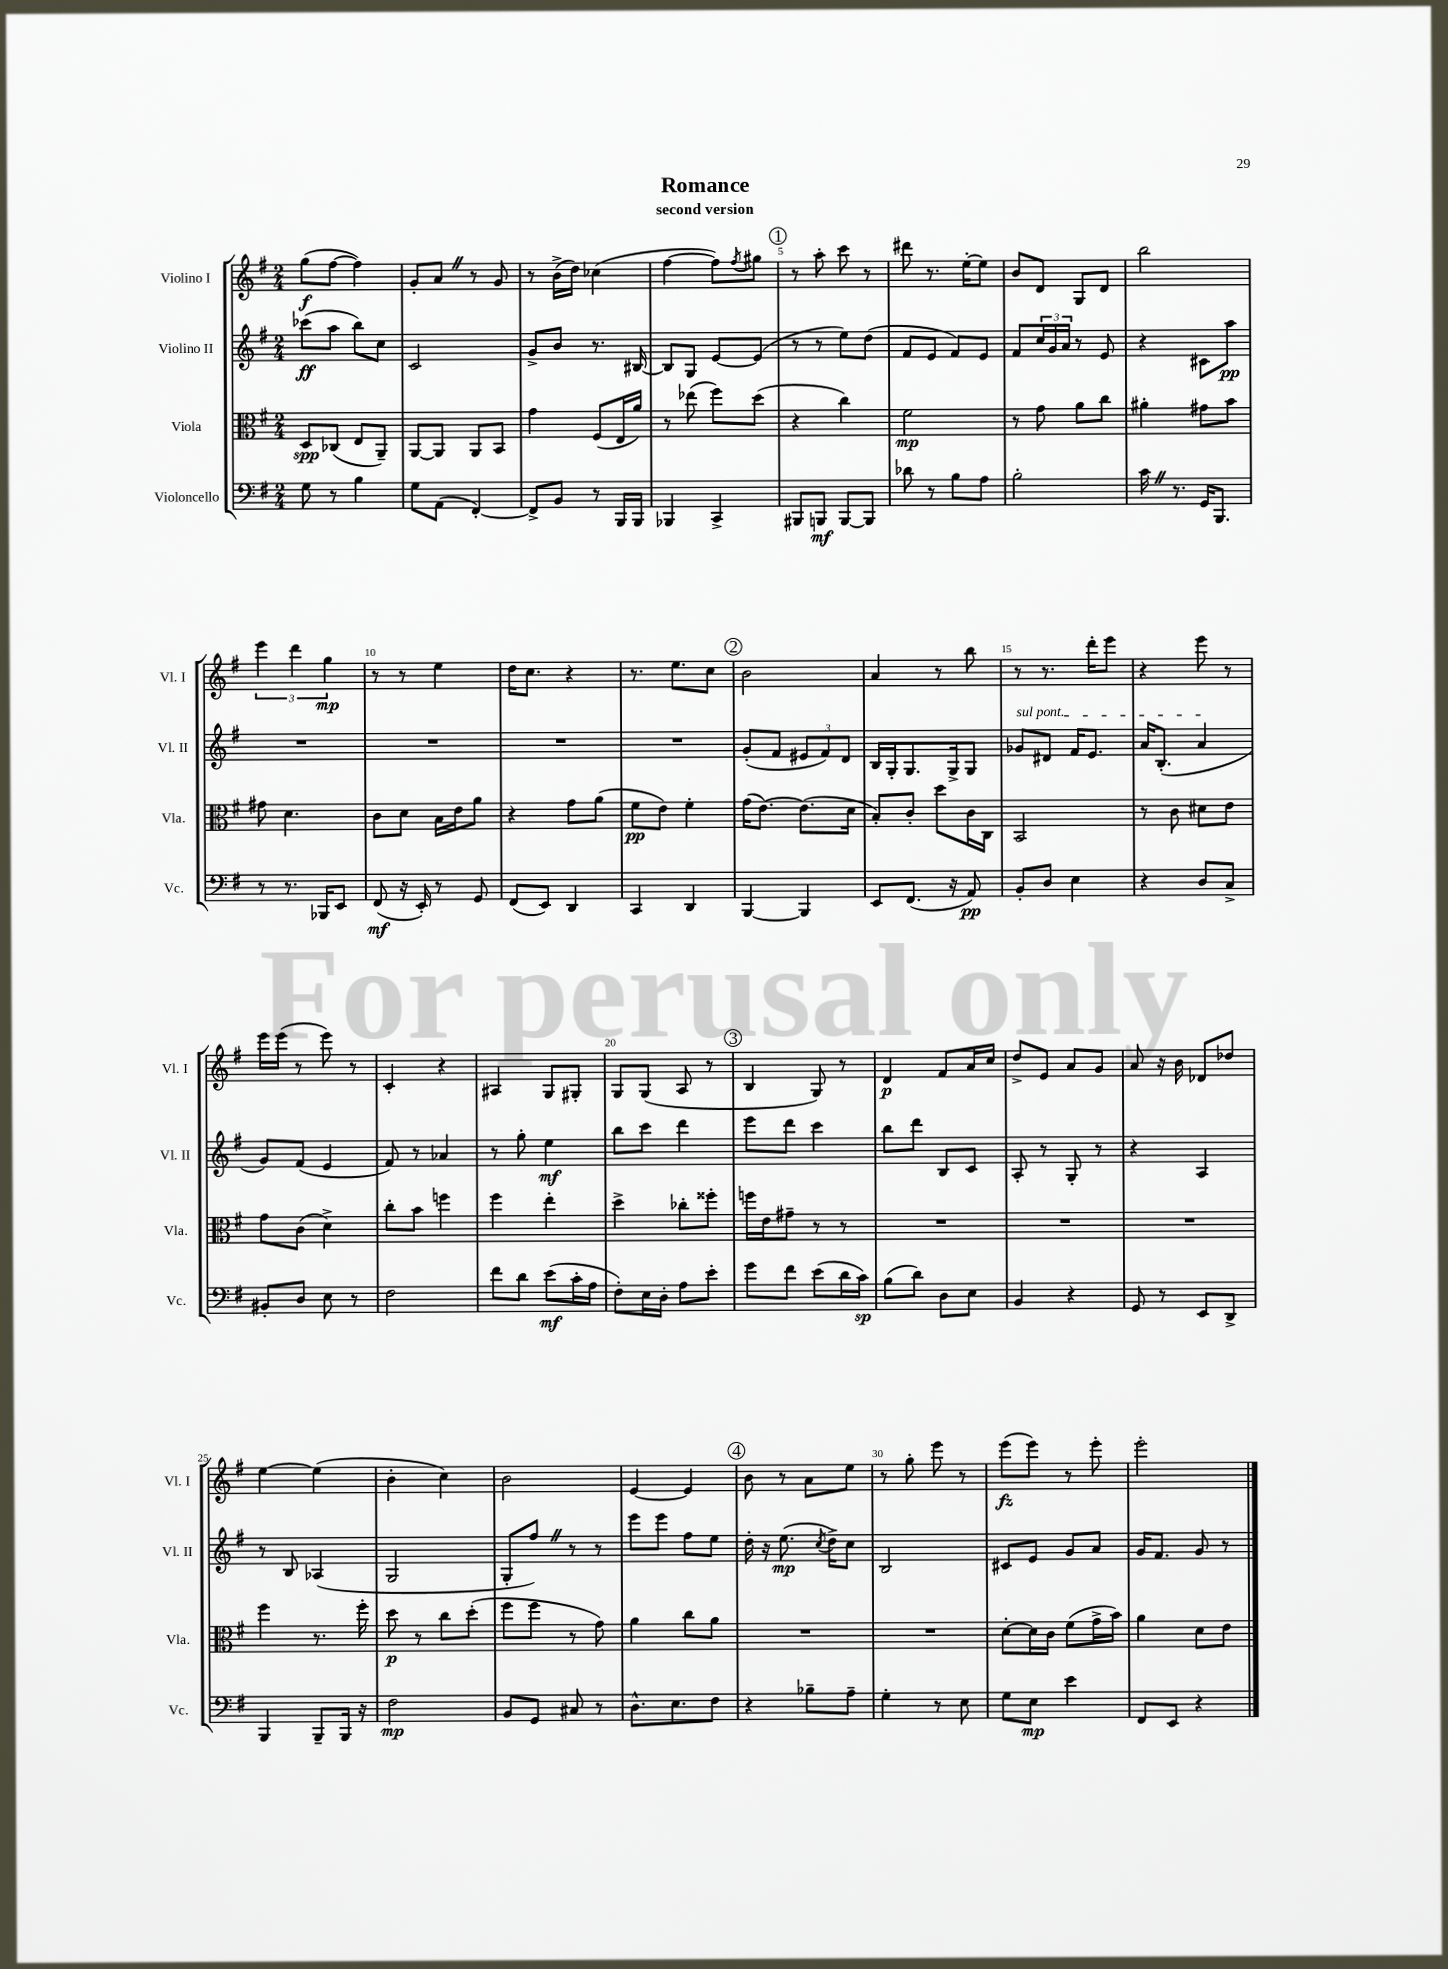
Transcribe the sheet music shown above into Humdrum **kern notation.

**kern	**dynam	**kern	**dynam	**kern	**dynam	**kern	**dynam
*part4	*part4	*part3	*part3	*part2	*part2	*part1	*part1
*staff4	*staff4	*staff3	*staff3	*staff2	*staff2	*staff1	*staff1
*I"Violoncello	*	*I"Viola	*	*I"Violino II	*	*I"Violino I	*
*I'Vc.	*	*I'Vla.	*	*I'Vl. II	*	*I'Vl. I	*
*clefF4	*	*clefC3	*	*clefG2	*	*clefG2	*
*k[f#]	*	*k[f#]	*	*k[f#]	*	*k[f#]	*
*M2/4	*	*M2/4	*	*M2/4	*	*M2/4	*
=1	=1	=1	=1	=1	=1	=1	=1
8G\	.	8D/L	spp	(8ccc-X\L	ff	(8gg\L	f
8r	.	(8C-X/J	.	8aa\J	.	[8ff#\J	.
4B\	.	8E/L	.	8bb\L)	.	4ff#\])	.
.	.	8AA~/J)	.	8cc\J	.	.	.
=2	=2	=2	=2	=2	=2	=2	=2
8G\L	.	[8AA/L	.	2c/	.	8g'/L	.
(8AA\J	.	8AA/J]	.	.	.	8aZ/J	.
[4FF#'/)	.	8AA/L	.	.	.	8r	.
.	.	8BB/J	.	.	.	8g/	.
=3	=3	=3	=3	=3	=3	=3	=3
8FF#^/L]	.	4g\	.	8g^/L	.	8r	.
8BB/J	.	.	.	8b/J	.	(16b^\LL	.
.	.	.	.	.	.	16dd\JJ)	.
8r	.	(8F#/L	.	8.r	.	(4cc-X\	.
16BBB/LL	.	16E/L	.	.	.	.	.
16BBB/JJ	.	16a/JJ)	.	[16B#X/	.	.	.
=4	=4	=4	=4	=4	=4	=4	=4
4BBB-X/	.	8r	.	8B#/L]	.	[4ff#\	.
.	.	(8ee-X\	.	8G/J	.	.	.
4CC^/	.	8ff#\L)	.	[8e/L	.	8ff#\L])	.
.	.	.	.	.	.	8qff#/	.
.	.	(8dd\J	.	(8e/J]	.	8gg#X\J	.
!!LO:REH:place=s1:t=1
=5	=5	=5	=5	=5	=5	=5	=5
8BBB#X/L	.	4r	.	8r	.	8r	.
8BBBn/J	mf	.	.	8r	.	8aa'\	.
[8BBB/L	.	4cc\)	.	8ee\L)	.	8ccc\	.
8BBB/J]	.	.	.	(8dd\J	.	8r	.
=6	=6	=6	=6	=6	=6	=6	=6
8d-X\	.	2f#\	mp	8f#/L	.	8ddd#X\	.
8r	.	.	.	8e/J	.	8.r	.
8B\L	.	.	.	8f#/L)	.	.	.
.	.	.	.	.	.	[16ee'\KL	.
8A\J	.	.	.	8e/J	.	8ee\J]	.
=7	=7	=7	=7	=7	=7	=7	=7
2B'\	.	8r	.	8f#/L	.	8b/L	.
.	.	8g\	.	24cc/L	.	8d/J	.
.	.	.	.	24g/	.	.	.
.	.	.	.	24a/JJ	.	.	.
.	.	8a\L	.	8r	.	8G/L	.
.	.	8cc\J	.	8e/	.	8d/J	.
=8	=8	=8	=8	=8	=8	=8	=8
16cZ\	.	4a#X'\	.	4r	.	2bb\	.
8.r	.	.	.	.	.	.	.
16GG/KL	.	8g#X\L	.	8c#X\L	.	.	.
8.BBB/J	.	.	.	.	.	.	.
.	.	8b\J	.	8aa\J	pp	.	.
!!LO:LB:g=z
=9	=9	=9	=9	=9	=9	=9	=9
8r	.	8g#X\	.	2r	.	6eee\	.
8.r	.	4.d\	.	.	.	.	.
.	.	.	.	.	.	6ddd\	.
16BBB-X/KL	.	.	.	.	.	.	.
.	.	.	.	.	.	6gg\	mp
8EE/J	.	.	.	.	.	.	.
=10	=10	=10	=10	=10	=10	=10	=10
(8FF#/	mf	8c\L	.	2r	.	8r	.
16r	.	8d\J	.	.	.	8r	.
16EE'/)	.	.	.	.	.	.	.
8r	.	16B\LL	.	.	.	4ee\	.
.	.	16e\J	.	.	.	.	.
8GG/	.	8a\J	.	.	.	.	.
=11	=11	=11	=11	=11	=11	=11	=11
(8FF#/L	.	4r	.	2r	.	16dd\KL	.
.	.	.	.	.	.	8.cc\J	.
8EE/J)	.	.	.	.	.	.	.
4DD/	.	8g\L	.	.	.	4r	.
.	.	(8a\J	.	.	.	.	.
=12	=12	=12	=12	=12	=12	=12	=12
4CC/	.	8f#\L	pp	2r	.	8.r	.
.	.	8e\J)	.	.	.	.	.
.	.	.	.	.	.	8.ee\L	.
4DD/	.	4f#'\	.	.	.	.	.
.	.	.	.	.	.	8cc\J	.
!!LO:REH:place=s1:t=2
=13	=13	=13	=13	=13	=13	=13	=13
[4BBB/	.	(16g\KL	.	(8g'/L	.	2b\	.
.	.	[8.e\J)	.	.	.	.	.
.	.	.	.	8f#/J	.	.	.
4BBB/]	.	(8.e\L]	.	12e#X/L	.	.	.
.	.	.	.	12f#/)	.	.	.
.	.	.	.	12d/J	.	.	.
.	.	16d\Jk	.	.	.	.	.
=14	=14	=14	=14	=14	=14	=14	=14
8EE/L	.	8B'/L)	.	16B/LL	.	4a/	.
.	.	.	.	16G'/J	.	.	.
(8.FF#/J	.	8c'/J	.	8.G/	.	.	.
.	.	8dd\L	.	.	.	8r	.
16r	.	.	.	16G^/k	.	.	.
8AA/)	pp	16c\L	.	8G/J	.	8bb\	.
.	.	16C\JJ	.	.	.	.	.
=15	=15	=15	=15	=15	=15	=15	=15
!	!	!	!	!LO:TX:a:i:t=sul pont.	!	!	!
8BB'/L	.	2BB/	.	8g-X/L	.	8r	.
8D/J	.	.	.	8d#X/J	.	8.r	.
4E\	.	.	.	16f#/KL	.	.	.
.	.	.	.	8.e/J	.	16ddd'\KL	.
.	.	.	.	.	.	8eee\J	.
=16	=16	=16	=16	=16	=16	=16	=16
4r	.	8r	.	16a/KL	.	4r	.
.	.	.	.	(8.B'/J	.	.	.
.	.	8c\	.	.	.	.	.
8D/L	.	8d#X\L	.	4a/	.	8eee\	.
8C^/J	.	8e\J	.	.	.	8r	.
!!LO:LB:g=z
=17	=17	=17	=17	=17	=17	=17	=17
8BB#X'/L	.	8g\L	.	8g/L)	.	16eee\LL	.
.	.	.	.	.	.	(16eee\JJ	.
8D/J	.	(8c\J	.	(8f#/J	.	8r	.
8E\	.	4d^\)	.	4e/	.	8eee\)	.
8r	.	.	.	.	.	8r	.
=18	=18	=18	=18	=18	=18	=18	=18
2F#\	.	8cc'\L	.	8f#/)	.	4c'/	.
.	.	8b\J	.	8r	.	.	.
.	.	4ffn\	.	4a-X/	.	4r	.
=19	=19	=19	=19	=19	=19	=19	=19
8f#\L	.	4ff#\	.	8r	.	4A#X/	.
8d\J	.	.	.	8gg'\	.	.	.
(8e\L	mf	4ee'\	.	4ee\	mf	8G/L	.
16c'\L	.	.	.	.	.	8G#X'/J	.
16A\JJ	.	.	.	.	.	.	.
=20	=20	=20	=20	=20	=20	=20	=20
8F#'\L)	.	4dd^\	.	8bb\L	.	8G/L	.
16E\L	.	.	.	8ccc\J	.	(8G/J	.
16D'\JJ	.	.	.	.	.	.	.
8A\L	.	8cc-X'\L	.	4ddd\	.	8A/	.
8e'\J	.	8ff##X'\J	.	.	.	8r	.
!!LO:REH:place=s1:t=3
=21	=21	=21	=21	=21	=21	=21	=21
8g\L	.	16ffn\LL	.	8eee\L	.	4B/	.
.	.	16e\J	.	.	.	.	.
8f#\J	.	8g#X~\J	.	8ddd\J	.	.	.
(8e\L	.	8r	.	4ccc\	.	8G/)	.
16d\L	.	8r	.	.	.	8r	.
16c\JJ)	sp	.	.	.	.	.	.
=22	=22	=22	=22	=22	=22	=22	=22
(8B\L	.	2r	.	8bb\L	.	4d/	p
8d\J)	.	.	.	8ddd\J	.	.	.
8D\L	.	.	.	8B/L	.	8f#/L	.
8E\J	.	.	.	8c/J	.	16a/L	.
.	.	.	.	.	.	16cc/JJ	.
=23	=23	=23	=23	=23	=23	=23	=23
4BB/	.	2r	.	8A'/	.	8dd^/L	.
.	.	.	.	8r	.	8e/J	.
4r	.	.	.	8G'/	.	8a/L	.
.	.	.	.	8r	.	8g/J	.
=24	=24	=24	=24	=24	=24	=24	=24
8GG/	.	2r	.	4r	.	8a/	.
8r	.	.	.	.	.	16r	.
.	.	.	.	.	.	16b\	.
8EE/L	.	.	.	4A/	.	8d-X/L	.
8DD^/J	.	.	.	.	.	8dd-X/J	.
!!LO:LB:g=z
=25	=25	=25	=25	=25	=25	=25	=25
4BBB/	.	4ff#\	.	8r	.	[4ee\	.
.	.	.	.	8B/	.	.	.
8BBB~/L	.	8.r	.	(4A-X/	.	(4ee\]	.
16BBB/Jk	.	.	.	.	.	.	.
16r	.	16ff#'\	.	.	.	.	.
=26	=26	=26	=26	=26	=26	=26	=26
2F#\	mp	8dd\	p	2G/	.	4b'\	.
.	.	8r	.	.	.	.	.
.	.	8cc\L	.	.	.	4cc\)	.
.	.	(8dd'\J	.	.	.	.	.
=27	=27	=27	=27	=27	=27	=27	=27
8BB/L	.	8ff#\L	.	8G'/L	.	2b\	.
8GG/J	.	8ff#\J	.	8ff#Z/J)	.	.	.
8C#X/	.	8r	.	8r	.	.	.
8r	.	8g\)	.	8r	.	.	.
=28	=28	=28	=28	=28	=28	=28	=28
8.D^^\L	.	4a\	.	8eee\L	.	[4e/	.
.	.	.	.	8eee\J	.	.	.
8.E\	.	.	.	.	.	.	.
.	.	8cc\L	.	8ff#\L	.	4e/]	.
8F#\J	.	8a\J	.	8ee\J	.	.	.
!!LO:REH:place=s1:t=4
=29	=29	=29	=29	=29	=29	=29	=29
4r	.	2r	.	16dd'\	.	8b\	.
.	.	.	.	16r	.	.	.
.	.	.	.	(8.ee\	mp	8r	.
8B-X~\L	.	.	.	.	.	8a\L	.
.	.	.	.	8qcc/	.	.	.
.	.	.	.	16dd^\KL)	.	.	.
8A~\J	.	.	.	8cc\J	.	8ee\J	.
=30	=30	=30	=30	=30	=30	=30	=30
4G'\	.	2r	.	2B/	.	8r	.
.	.	.	.	.	.	8gg'\	.
8r	.	.	.	.	.	8eee\	.
8E\	.	.	.	.	.	8r	.
=31	=31	=31	=31	=31	=31	=31	=31
8G\L	.	[8d'\L	.	8c#X/L	.	(8eee\L	fz
8E\J	mp	16d\L]	.	8e/J	.	8eee\J)	.
.	.	16c\JJ	.	.	.	.	.
4e\	.	(8f#\L	.	8g/L	.	8r	.
.	.	16g^\L	.	8a/J	.	8eee'\	.
.	.	16b\JJ)	.	.	.	.	.
=32	=32	=32	=32	=32	=32	=32	=32
8FF#/L	.	4a\	.	16g/KL	.	2eee'\	.
.	.	.	.	8.f#/J	.	.	.
8EE/J	.	.	.	.	.	.	.
4r	.	8d\L	.	8g/	.	.	.
.	.	8e\J	.	8r	.	.	.
==	==	==	==	==	==	==	==
*-	*-	*-	*-	*-	*-	*-	*-
